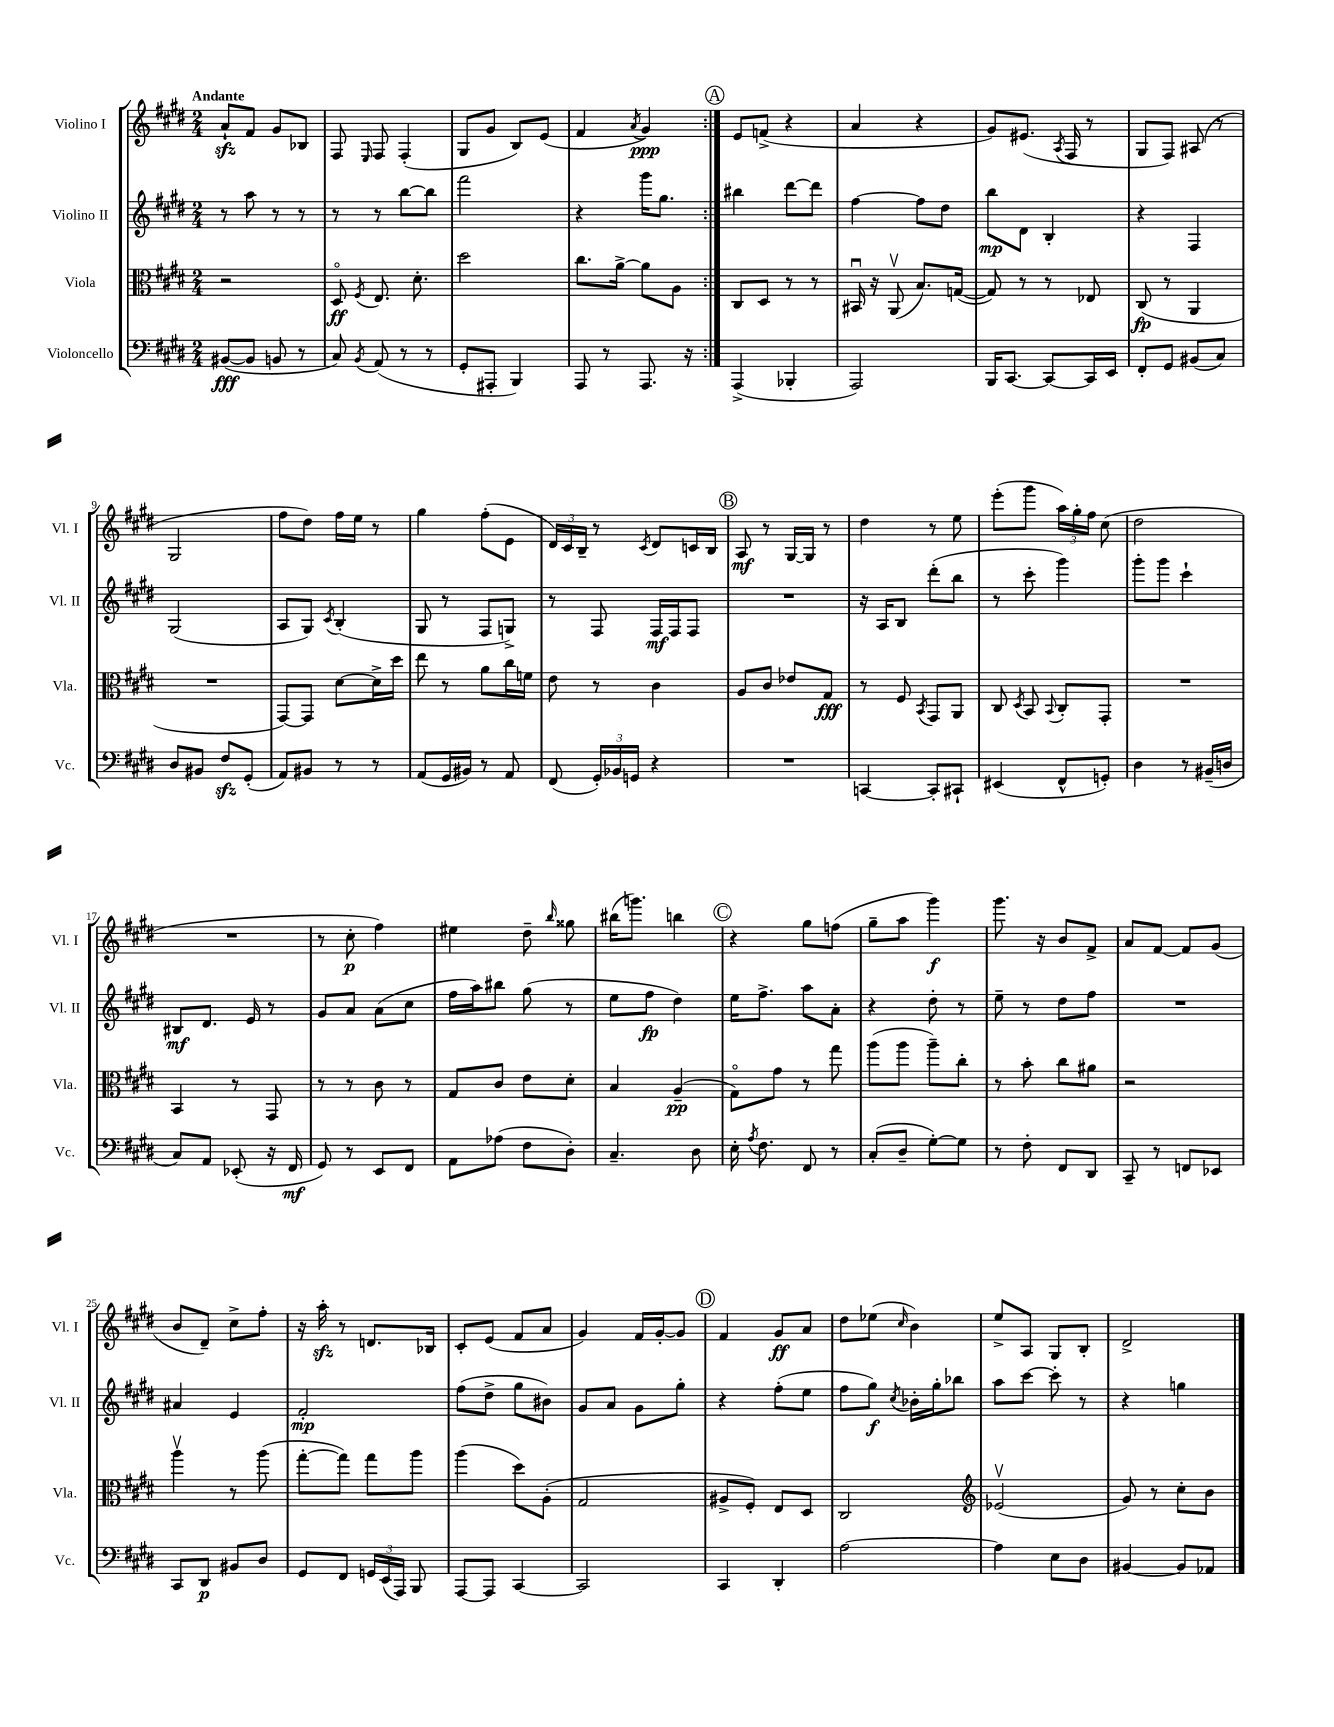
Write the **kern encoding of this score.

**kern	**kern	**kern	**kern
*staff4	*staff3	*staff2	*staff1
*clefF4	*clefC3	*clefG2	*clefG2
*k[f#c#g#d#]	*k[f#c#g#d#]	*k[f#c#g#d#]	*k[f#c#g#d#]
*M2/4	*M2/4	*M2/4	*M2/4
([8BB#	2r	8r	8a`
8BB#]	.	8aa	8f#
8BB	.	8r	8g#
8r	.	8r	8B-
=	=	=	=
8C#)	8D#o	8r	8F#
8qBB	8qF#	.	16qqE
(8AA	8.E	8r	8F#
8r	.	[8bb	(4F#'
.	8.d#'	.	.
8r	.	8bb]	.
=	=	=	=
8GG#'	2dd#	2fff#	8G#
8AAA#'	.	.	8g#
4BBB)	.	.	8B)
.	.	.	(8e
=	=	=	=
8AAA	8.cc#	4r	4f#
8r	.	.	.
.	[16a^	.	.
.	.	.	8qa
8.AAA	8a]	16ggg#	4g#)
.	.	8.gg#	.
.	8A	.	.
16r	.	.	.
=:|!	=:|!	=:|!	=:|!
(4AAA^	8C#	4bb#	8e
.	8D#	.	(8f^
4BBB-'	8r	[8ddd#	4r
.	8r	8ddd#]	.
=	=	=	=
2AAA)	16BB#u	[4ff#	4a
.	16r	.	.
.	(8AAv	.	.
.	8.B)	8ff#]	4r
.	.	8dd#	.
.	([16G	.	.
=	=	=	=
16BBB	8G])	8bb	8g#)
[8.CC#	.	.	.
.	8r	8d#	(8.e#
8CC#_	8r	4B'	.
.	.	.	8qA
.	.	.	16F#
16CC#]	8E-	.	8r
16EE	.	.	.
=	=	=	=
8FF#'	(8C#	4r	8G#
8GG#	8r	.	8F#)
(8BB#	4AA	4F#	(8A#
8C#)	.	.	8r
=	=	=	=
8D#	2r	(2G#	2G#
8BB#	.	.	.
8F#	.	.	.
(8GG#'	.	.	.
=	=	=	=
8AA)	[8GG#)	8A	8ff#
8BB#	8GG#]	8G#)	8dd#)
.	.	8qc#	.
8r	[8d#	(4B'	16ff#
.	.	.	16ee
8r	16d#^]	.	8r
.	16dd#	.	.
=	=	=	=
(8AA	8ee	8G#	4gg#
16GG#	8r	8r	.
16BB#)	.	.	.
8r	8a	8F#	(8ff#'
8AA	16cc#	8G^)	8e
.	16f	.	.
=	=	=	=
(8FF#	8e	8r	24d#)
.	.	.	24c#
.	.	.	24B~
24GG#')	8r	8F#	8r
24BB-	.	.	.
24GG	.	.	.
.	.	.	8qc#
4r	4c#	16F#	8d#
.	.	16F#	.
.	.	8F#	16c
.	.	.	16B
=	=	=	=
2r	8A	2r	8A
.	8c#	.	8r
.	8e-	.	[16G#
.	.	.	16G#]
.	8G#	.	8r
=	=	=	=
[4CC	8r	16r	4dd#
.	.	16A	.
.	8F#	8B	.
.	8qBB	.	.
8CC']	8GG#	(8ddd#'	8r
8CC#`	8AA	8bb	8ee
=	=	=	=
(4EE#	8C#	8r	(8eee'
.	8qD#	.	.
.	8BB	8ccc#'	8ggg#
.	8qqBB	.	.
8FF#^^	8C#'	4ggg#)	24aa)
.	.	.	24gg#'
.	.	.	24ff#
8GG')	8GG#'	.	(8cc#
=	=	=	=
4D#	2r	8ggg#'	2dd#
.	.	8ggg#	.
8r	.	4ccc#`	.
(16BB#~	.	.	.
16D	.	.	.
=	=	=	=
8C#)	4BB	8B#	2r
8AA	.	8.d#	.
(8EE-'	8r	.	.
.	.	16e	.
16r	8GG#	8r	.
16FF#	.	.	.
=	=	=	=
8GG#)	8r	8g#	8r
8r	8r	8a	8cc#'
8EE	8c#	(8a	4ff#)
8FF#	8r	8cc#	.
=	=	=	=
8AA	8G#	16ff#	4ee#
.	.	16aa)	.
(8A-	8c#	8bb#	.
8F#	8e	(8gg#	8dd#~
.	.	.	16qqbb
8D#')	8d#'	8r	8gg##
=	=	=	=
4.C#~	4B	8ee	(16bb#
.	.	.	8.ggg)
.	.	8ff#	.
.	(4A~	4dd#)	4bb
8D#	.	.	.
=	=	=	=
16E'	8G#o)	16ee	4r
8qA	.	.	.
8.F#	.	8.ff#^	.
.	8g#	.	.
8FF#	8r	8aa	8gg#
8r	8gg#	8a'	(8ff
=	=	=	=
(8C#'	(8aa	4r	8gg#~
8D#~	8aa	.	8aa
[8G#')	8aa~)	8dd#'	4ggg#)
8G#]	8cc#'	8r	.
=	=	=	=
8r	8r	8ee~	8.ggg#
8F#'	8b'	8r	.
.	.	.	16r
8FF#	8cc#	8dd#	8b
8DD#	8a#	8ff#	8f#^
=	=	=	=
8CC#~	2r	2r	8a
8r	.	.	[8f#
8FF	.	.	8f#]
8EE-	.	.	(8g#
=	=	=	=
8CC#	4aav	4a#	8b
8DD#	.	.	8d#~)
8BB#	8r	4e	8cc#^
8D#	(8aa	.	8ff#'
=	=	=	=
8GG#	[8gg#'	2f#'	16r
.	.	.	16aa'
8FF#	8gg#])	.	8r
24GG	8gg#	.	8.d
(24EE	.	.	.
24AAA)	.	.	.
8BBB	8aa	.	.
.	.	.	16B-
=	=	=	=
[8AAA	(4aa	(8ff#	8c#'
8AAA]	.	8dd#^	(8e
[4CC#	8dd#)	8gg#	8f#
.	(8A'	8b#)	8a
=	=	=	=
2CC#]	2G#	8g#	4g#)
.	.	8a	.
.	.	8g#	16f#
.	.	.	[16g#'
.	.	8gg#'	8g#]
=	=	=	=
4CC#	8A#^	4r	4f#
.	8F#')	.	.
4DD#'	8E	(8ff#'	8g#
.	8D#	8ee	8a
=	=	=	=
[2A	2C#	8ff#	8dd#
.	.	8gg#)	(8ee-
.	.	8qcc#	16qqcc#
.	.	16b-'	4b)
.	.	16gg#'	.
.	.	8bb-	.
=	=	=	=
*	*clefG2	*	*
4A]	(2e-v	8aa	8ee^
.	.	[8ccc#	8A
8E	.	8ccc#']	8G#
8D#	.	8r	8B'
=	=	=	=
[4BB#	8g#)	4r	2d#^
.	8r	.	.
8BB#]	8cc#'	4gg	.
8AA-	8b	.	.
==	==	==	==
*-	*-	*-	*-
